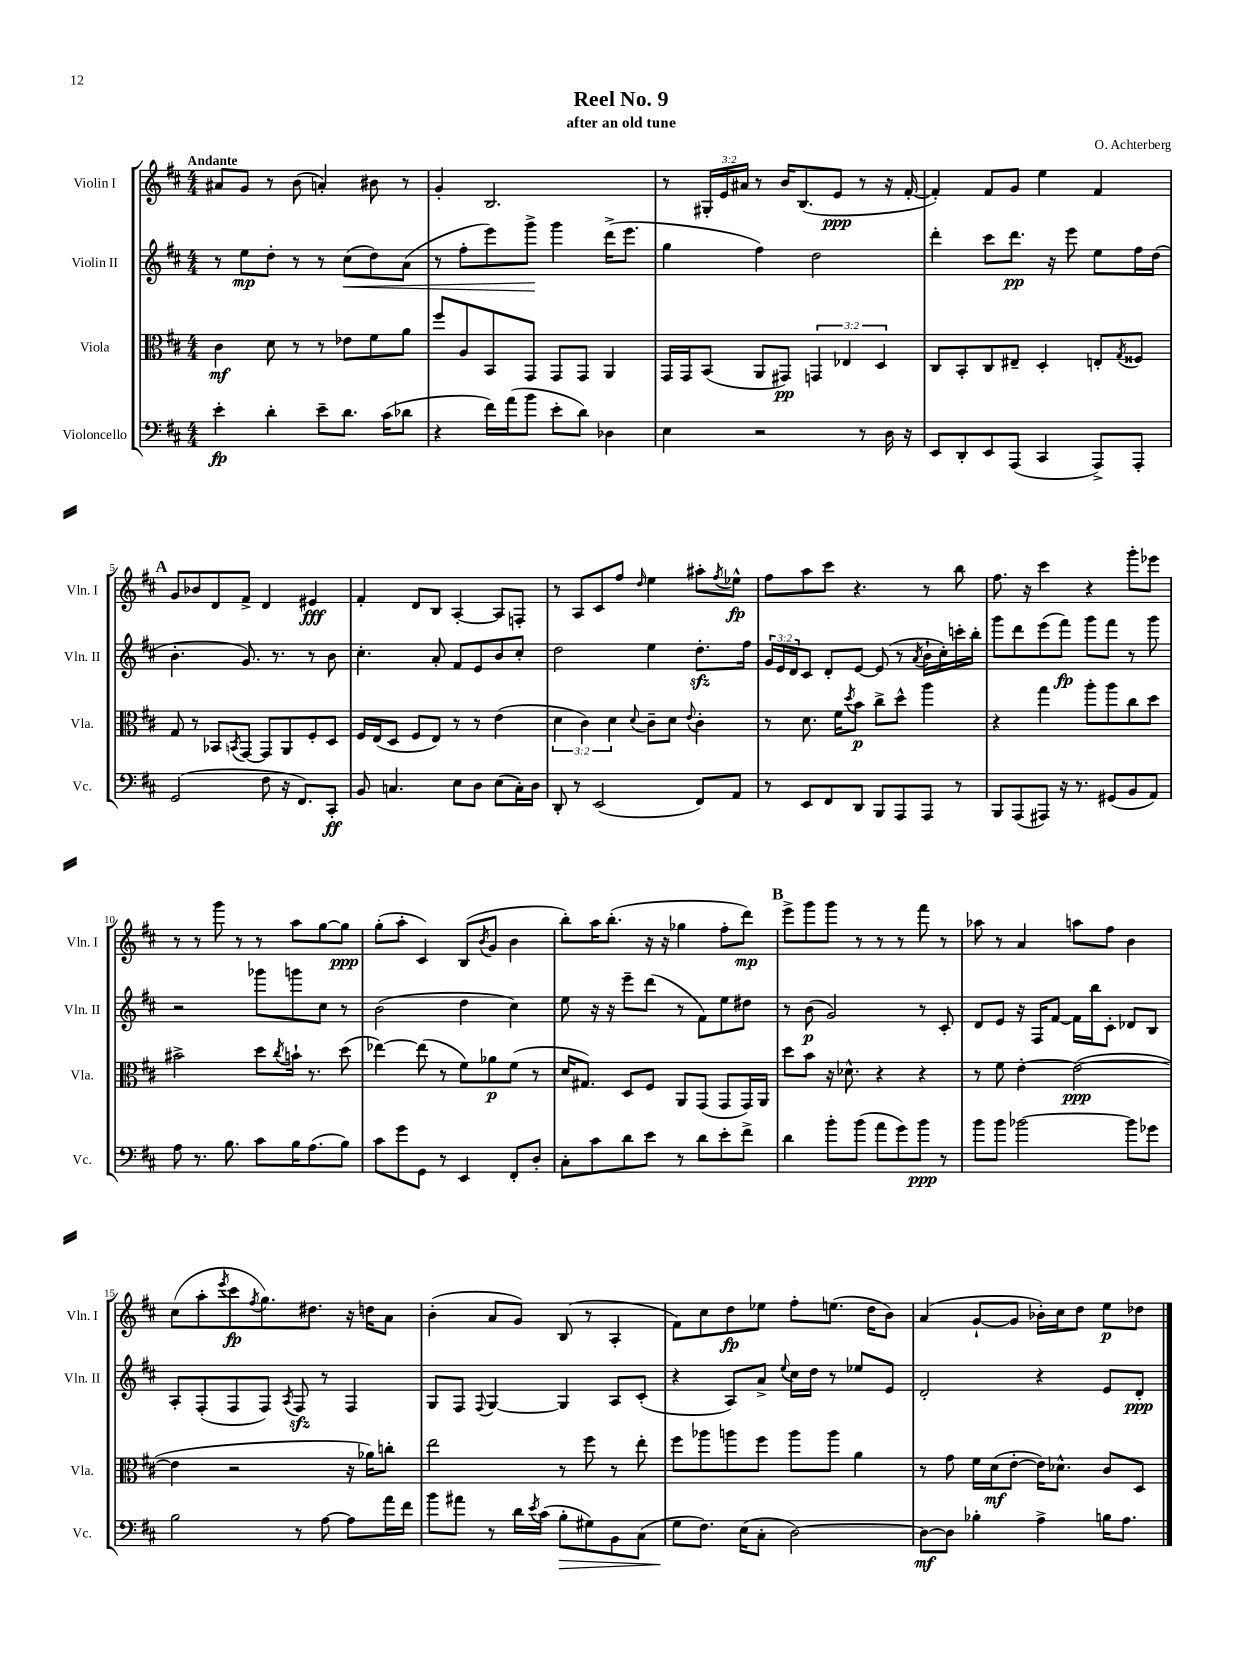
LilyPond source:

\header { title = "Reel No. 9" composer = "O. Achterberg" subtitle = "after an old tune" }
<<
\new StaffGroup <<
\new Staff = "s0" \with { instrumentName = "Violin I" shortInstrumentName = "Vln. I" } {
    \clef treble \key d \major \numericTimeSignature \time 4/4 \override Staff.TupletNumber.text = #tuplet-number::calc-fraction-text \tempo "Andante"
    ais'8 g'8 r8 b'8( a'4-.) bis'8 r8 |
    g'4-. b2. |
    r8 \tuplet 3/2 { gis16-. e'16 ais'16 } r8 b'16 b8.( e'8\ppp r8 r16 fis'16~-. |
    fis'4-.) fis'8 g'8 e''4 fis'4 |
    \mark \markup { \bold "A" } g'8 bes'8 d'8 fis'8-> d'4 eis'4\fff |
    fis'4-. d'8 b8 a4~-. a8 f8-. |
    r8 a8 cis'8 fis''8 \grace { d''16 } e''4 ais''8-. \acciaccatura { fis''8 } ees''8-^\fp |
    fis''8 a''8 cis'''8 r4. r8 b''8 |
    fis''8. r16 cis'''4 r4 g'''8-. ees'''8 |
    r8 r8 g'''8 r8 r8 a''8 g''8~ g''8\ppp |
    g''8-.( a''8-. cis'4) b8( \acciaccatura { b'8 } g'8 b'4 |
    b''8-.) a''16 b''8.-.( r16 r16 ges''4 fis''8-. d'''8\mp) |
    \mark \markup { \bold "B" } e'''8-> g'''8 g'''8 r8 r8 r8 fis'''8 r8 |
    aes''8 r8 a'4 a''8 fis''8 b'4 |
    cis''8( a''8-. \acciaccatura { e'''8 } cis'''8\fp \acciaccatura { fis''8 } g''8.) dis''8. r16 d''16 a'8 |
    b'4-.( a'8 g'8) b8( r8 a4-. |
    fis'8) cis''8 d''8\fp ees''8 fis''8-. e''8.( d''16 b'8) |
    a'4( g'8~-! g'8 bes'16-.) cis''16 d''8 e''8\p des''8 \bar "|." |
}
\new Staff = "s1" \with { instrumentName = "Violin II" shortInstrumentName = "Vln. II" } {
    \clef treble \key d \major \numericTimeSignature \time 4/4 \override Staff.TupletNumber.text = #tuplet-number::calc-fraction-text
    r8 e''8\mp d''8-. r8 r8 cis''8\<( d''8) a'8( |
    r8 fis''8-. e'''8) g'''8->\! g'''4 d'''16->( e'''8. |
    g''4 fis''4) d''2 |
    d'''4-. cis'''8 d'''8.\pp r16 e'''8 e''8 fis''16 d''16( |
    \mark \markup { \bold "A" } b'4.-. g'8.) r8. r8 b'8 |
    cis''4.-. a'8-. fis'8 e'8 b'8 cis''8-. |
    d''2 e''4 d''8.-.\sfz fis''16 |
    \tuplet 3/2 { g'16 e'16 d'16 } cis'8 d'8-. e'8~ e'8( r8 \acciaccatura { a'8 } b'16-! cis''16-.) c'''16-. b''16-. |
    g'''8 d'''8 e'''8( fis'''8\fp) g'''8 fis'''8 r8 g'''8 |
    r2 ges'''8 g'''8 cis''8 r8 |
    b'2( d''4 cis''4) |
    e''8 r16 r16 e'''8-- d'''8( r8 fis'8) e''8 dis''8 |
    \mark \markup { \bold "B" } r8 b'8\p( g'2) r8 cis'8-. |
    d'8 e'8 r16 fis16 fis'8~ fis'16 b''16 cis'8-. des'8 b8 |
    a8-. fis8-.( fis8 fis8) \acciaccatura { a8 } fis8\sfz r8 fis4 |
    g8 fis8 \appoggiatura { fis8 } g4~ g4 a8 cis'8-.( |
    r4 a8) a'8-> \appoggiatura { e''8 } cis''16 d''16 r8 ees''8 e'8 |
    d'2-. r4 e'8 d'8-.\ppp \bar "|." |
}
\new Staff = "s2" \with { instrumentName = "Viola" shortInstrumentName = "Vla." } {
    \clef alto \key d \major \numericTimeSignature \time 4/4 \override Staff.TupletNumber.text = #tuplet-number::calc-fraction-text
    cis'4\mf d'8 r8 r8 ees'8 fis'8 a'8 |
    fis''8 a8 b,8 g,8 g,8 g,8 a,4 |
    g,16 g,16 b,8( a,8 gis,8\pp) \tuplet 3/2 { g,4 ees4 d4 } |
    cis8 b,8-. cis8 eis8-- d4-. e8-. \acciaccatura { g8 } fisis8 |
    \mark \markup { \bold "A" } g8 r8 bes,8 \acciaccatura { b,8 } g,8~ g,8 a,8 fis8-. d8 |
    fis16 e16( d8 fis8 e8) r8 r8 e'4( |
    \tuplet 3/2 { d'4 cis'4) d'4 } \appoggiatura { d'8 } cis'8-- d'8 \appoggiatura { e'8 } cis'4-. |
    r8 d'8. fis'16 \acciaccatura { d''8 } b'8\p cis''8-> d''8-^ a''4 |
    r4 g''4 a''8-. a''8 cis''8 d''8 |
    bis'2-> d''8 \acciaccatura { cis''8 } b'16-! r8. d''8( |
    ees''4~) ees''8( r8 fis'8) aes'8\p fis'8( r8 |
    d'16 gis8.) d8 fis8 a,8 g,8( g,8 g,16) a,16 |
    \mark \markup { \bold "B" } d''8 b'8 r16 des'8.-^ r4 r4 |
    r8 fis'8 e'4~-. e'2~\ppp( |
    e'4 r2 r16 aes'16) c''8-. |
    e''2 r8 fis''8 r8 e''8-. |
    fis''8 aes''8 a''8 fis''8 a''8 a''8 a'4 |
    r8 g'8 fis'16 d'16\mf( e'8~-. e'16) des'8.-^ cis'8 d8 \bar "|." |
}
\new Staff = "s3" \with { instrumentName = "Violoncello" shortInstrumentName = "Vc." } {
    \clef bass \key d \major \numericTimeSignature \time 4/4
    e'4-.\fp d'4-. e'8-- d'8. cis'16( des'8 |
    r4 fis'16) a'16( b'8 e'8-. d'8) des4 |
    e4 r2 r8 d16 r16 |
    e,8 d,8-. e,8 a,,8( cis,4 a,,8->) a,,8-. |
    \mark \markup { \bold "A" } g,2( fis8 r16 fis,8.) cis,8-.\ff |
    b,8 c4. e8 d8 e8( c16-.) d16 |
    d,8-. r8 e,2( fis,8) a,8 |
    r8 e,8 fis,8 d,8 b,,8 a,,8 a,,8 r8 |
    b,,8 a,,8( ais,,8) r16 r8. gis,8( b,8 a,8) |
    a8 r8. b8. cis'8 b16 a8.( b8) |
    cis'8 g'8 g,8 r8 e,4 fis,8-. d8-. |
    cis8-. cis'8 d'8 e'8 r8 d'8 e'8-. fis'8-> |
    \mark \markup { \bold "B" } d'4 b'8-. b'8( a'8 g'8) b'8\ppp r8 |
    b'8 b'8 bes'2~ bes'8 ges'8 |
    b2 r8 a8~ a8 a'16 fis'16 |
    b'8 ais'8 r8 d'16 \acciaccatura { e'8 } cis'16( b8-.\> gis8) b,8 cis8( |
    g8\! fis8.) e16( cis8-. d2~) |
    d8~\mf d8 bes4-. a4-> b16 a8. \bar "|." |
}
>>
>>
